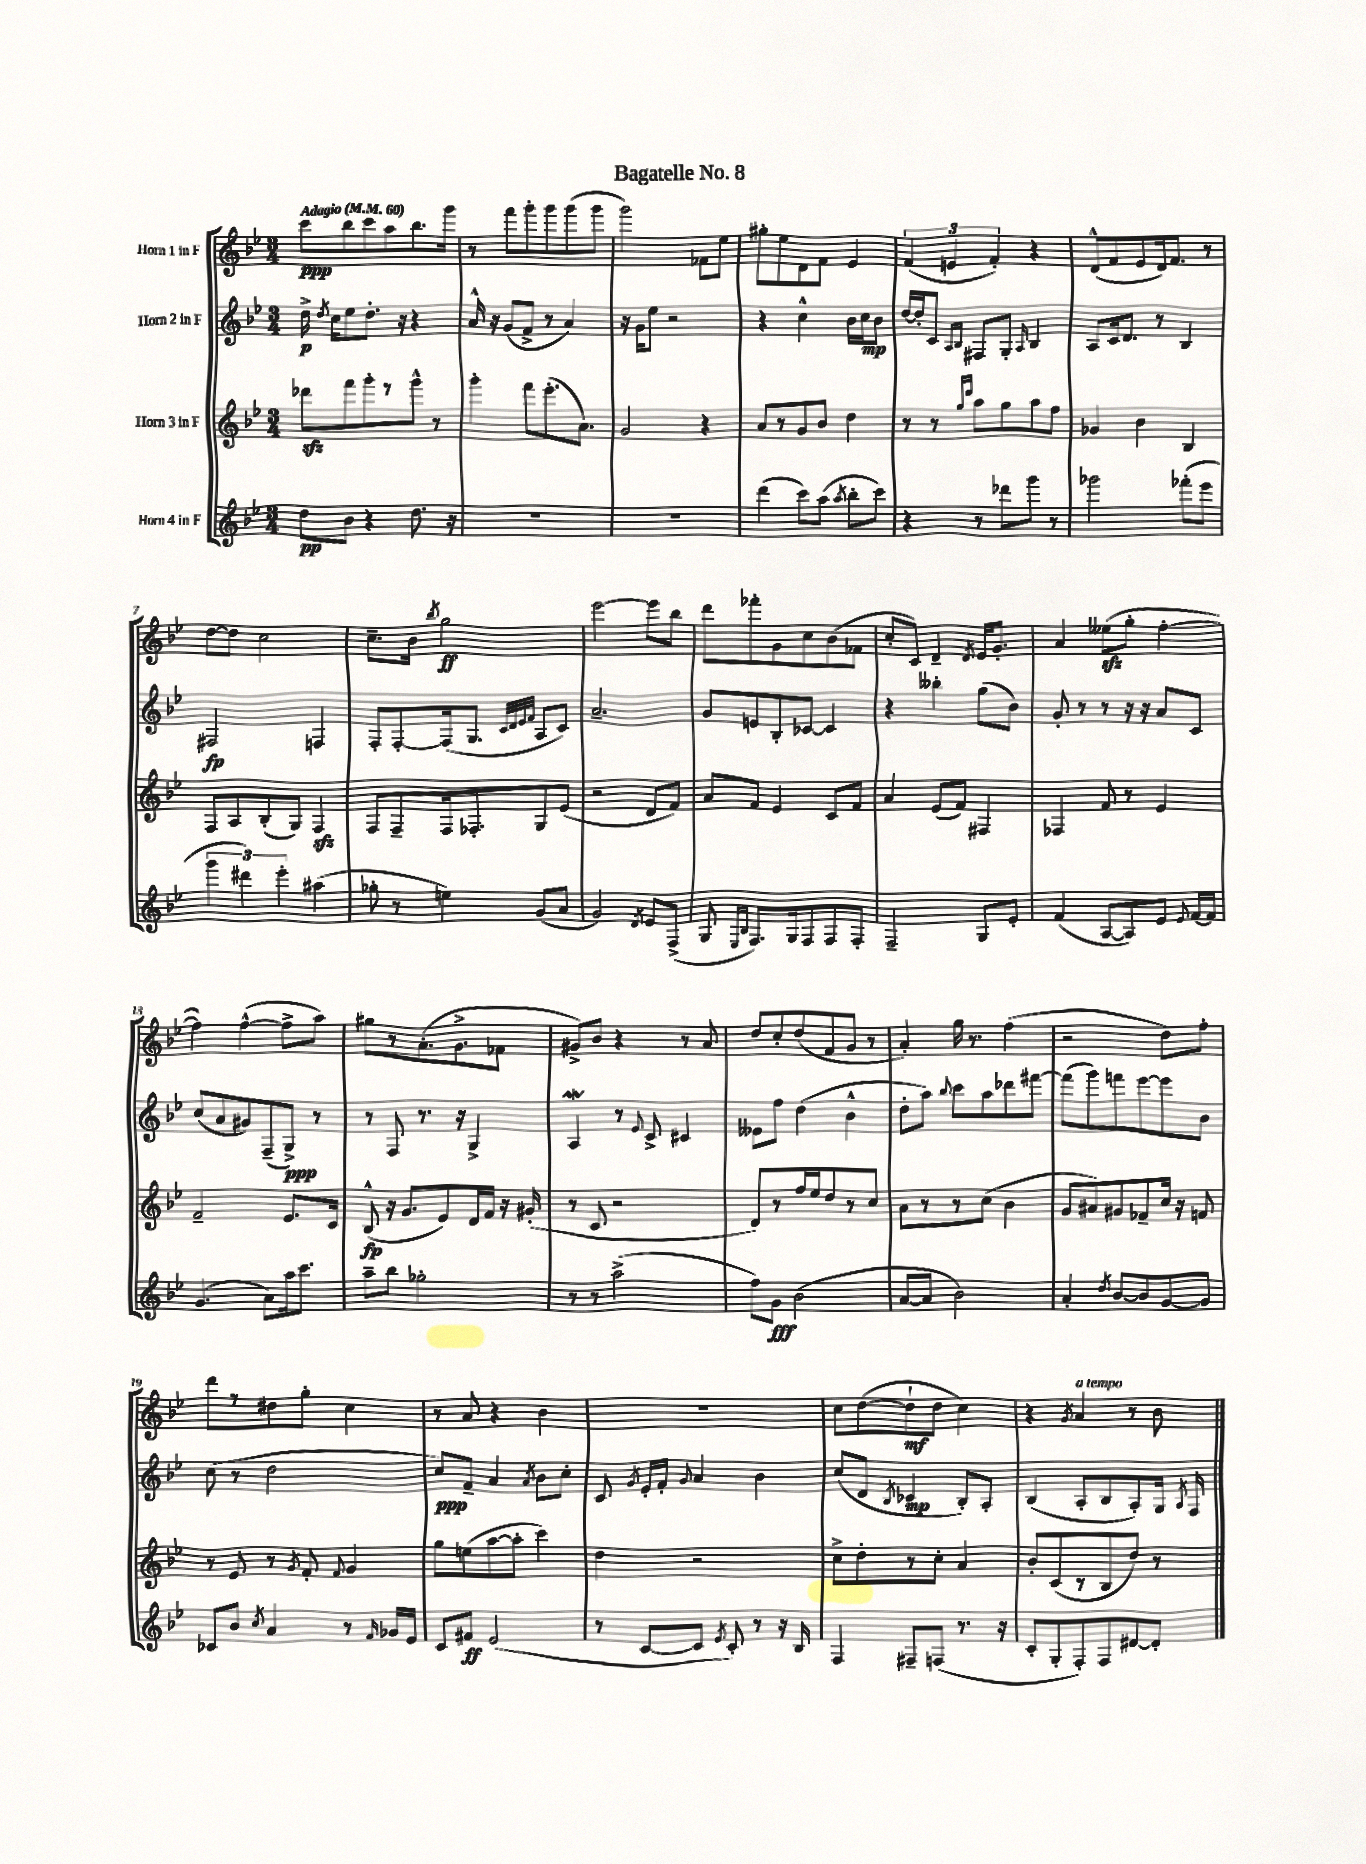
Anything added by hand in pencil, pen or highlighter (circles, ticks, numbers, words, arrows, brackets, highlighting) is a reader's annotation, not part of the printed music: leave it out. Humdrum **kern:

**kern	**kern	**kern	**kern
*staff4	*staff3	*staff2	*staff1
*clefG2	*clefG2	*clefG2	*clefG2
*k[b-e-]	*k[b-e-]	*k[b-e-]	*k[b-e-]
*M3/4	*M3/4	*M3/4	*M3/4
*MM60	*MM60	*MM60	*MM60
8dd	8ddd-	16dd^	8ccc
.	.	8qdd	.
.	.	16cc	.
8b-	8fff	8ee-	8bb-
4r	8ggg'	8.dd'	8ccc
.	8r	.	8aa
.	.	16r	.
8.dd	8ggg^^	4r	8.bb-
.	8r	.	.
16r	.	.	16ggg
=	=	=	=
2.r	4ggg'	16a^^	8r
.	.	16r	.
.	.	(8g	8fff
.	8fff	8f^	8ggg'
.	(8.eee-'	8r	8ggg
.	.	4a)	(8ggg
.	8.a)	.	.
.	.	.	8ggg
=	=	=	=
2.r	2g	16r	2ggg)
.	.	16g	.
.	.	8ee-	.
.	.	2r	.
.	4r	.	8f-
.	.	.	8ee-
=	=	=	=
(4ddd	8a	4r	8gg#'
.	8r	.	8ee-
8ccc)	8g	4cc^^	8d
(8aa	8b-	.	8f
8qaa	.	.	.
8bb-'	4dd	16b-	4e-
.	.	16cc	.
8ccc)	.	8b-	.
=	=	=	=
4r	8r	[16dd	(6f
.	.	16dd']	.
.	8r	8c	.
.	.	.	6e
.	16qqgg	16qqA	.
.	16qqddd	16qqB-	.
8r	8aa	8F#	.
.	.	.	6f')
8ddd-	8gg	8G'	.
.	.	16qqA	.
8ggg	8aa	4B-	4r
8r	8ff	.	.
=	=	=	=
2ggg-	4g-	8A	(8d^^
.	.	16c	8f
.	.	8.d	.
.	4b-	.	8e-
.	.	8r	16d)
.	.	.	8.f
(8fff-'	4B-	4B-	.
8eee-	.	.	8r
=	=	=	=
6ggg	8F	2F#	[8dd
.	8A	.	8dd]
6ddd#)	.	.	.
.	(8B-'	.	2cc
6eee-'	.	.	.
.	8G)	.	.
(4aa#	4F	4F	.
=	=	=	=
8gg-'	8F	8F'	8.cc~
8r	8F~	[8F'	.
.	.	.	16b-
.	.	.	8qbb-
4ee)	16F	(16F]	2gg
.	8.F-'	8.G	.
.	.	32qqc	.
.	.	32qqd	.
.	.	32qqe-	.
.	.	32qqf	.
(8g	8G	8A	.
8a	(8e-	8c)	.
=	=	=	=
2g)	2r	2.a~	[2eee-
8qd	.	.	.
8e-	8d	.	8eee-]
(8F^	8f)	.	8bb-
=	=	=	=
8G	8a	8g	8ddd
16qqE-	.	.	.
16qqB-	.	.	.
8.F)	8f	8e	8fff-'
.	4e-	8B-'	8g
16G	.	.	.
8F	.	[8c-	8cc
8F	8c	4c-]	(8b-
8F'	8f	.	8f-
=	=	=	=
2F~	4a	4r	8cc'
.	.	.	8c)
.	(8e-	4bb--'	4d~
.	8f)	.	.
.	.	.	8qd
8G	4F#	(8gg	16e-
.	.	.	8.g'
8e-'	.	8b-)	.
=	=	=	=
(4f	4F-	8g'	4a
.	.	8r	.
[8A	8f	8r	(8ee--
8A])	8r	16r	8gg'
.	.	16r	.
8e-	4e-	8a	[4ff'
8qqe-	.	.	.
[16f	.	8c	.
16f]	.	.	.
=	=	=	=
(4.g	2f~	(8cc	4ff])
.	.	8a	.
.	.	8g#)	([4ff^^
8a)	.	(8F~	.
16aa	8.e-	8G^)	8ff^]
8.ccc	.	.	.
.	.	8r	8aa)
.	16c	.	.
=	=	=	=
8aa~	(8B-^^	8r	8gg#
8bb-	16r	8F	8r
.	8.g	.	.
2gg-'	.	8.r	(8.a'
.	8e-)	.	.
.	.	16r	8.g^
.	16d	4G^	.
.	16f	.	.
.	16r	.	8f-
.	(16g#'	.	.
=	=	=	=
8r	8r	4A	8g#^)
8r	8c	.	8b-
(2aa^	2r	8r	4r
.	.	8qqe-	.
.	.	8c^	.
.	.	4c#	8r
.	.	.	8a
=	=	=	=
8ff)	8d)	8e--	8dd
8g	8r	8ff	8cc'
(2b-	16ff	(4dd	(8dd
.	16ee-	.	.
.	8dd	.	8f
.	8r	4b-^^	8g
.	8cc	.	8r
=	=	=	=
[8a	8a	8dd'	4a')
8a]	8r	8aa)	.
.	.	8qqbb-	.
2b-)	8r	8ccc	16gg
.	.	.	8.r
.	(8cc	8aa	.
.	4b-	8ddd-	(4ff
.	.	[8fff#	.
=	=	=	=
4a'	8g	(8fff#]	2r
.	8a#)	8ggg)	.
8qdd	.	.	.
[8b-	8g#	8fff	.
8b-]	8f-~	[8eee-	.
[8g	16cc	8eee-]	8dd)
.	16r	.	.
8g]	8f	8b-	8ff'
=	=	=	=
8c-	8r	(8cc	8ddd
8b-	8e-	8r	8r
8qcc	.	.	.
4a	8r	2dd	8dd#
.	8qg	.	.
.	8f'	.	8gg'
.	8qqf	.	.
8r	4g	.	4cc
16qqf	.	.	.
16g-	.	.	.
16e-	.	.	.
=	=	=	=
8c	8gg	8cc)	8r
8f#	(8ee	8f~	8a
(2e-	[8aa	4a	4r
.	8aa']	.	.
.	.	8qa	.
.	4ccc)	8b-	4b-
.	.	8cc'	.
=	=	=	=
8r	4dd	8c	2.r
.	.	8qg	.
[8c	.	16e-'	.
.	.	16f'	.
.	.	8qqg	.
8c]	2r	4a	.
8qe-	.	.	.
8c')	.	.	.
8r	.	4b-	.
16r	.	.	.
16B-	.	.	.
=	=	=	=
4F	8cc^	(8cc	8cc
.	8dd'	8d	([8dd
.	.	8qB-	.
8F#~	8r	4c-	8dd`]
(8F	8cc'	.	8dd
8.r	4a	8B-')	4cc)
.	.	8A'	.
16r	.	.	.
=	=	=	=
8c'	8b-'	(4B-	4r
8G'	(8c	.	.
.	.	.	8qg
8F')	8r	8A'	4a
8F	8B-	8B-	.
[8d#	8dd)	8A')	8r
8d#']	8r	16G	8b-
.	.	8qA	.
.	.	16F	.
==	==	==	==
*-	*-	*-	*-
